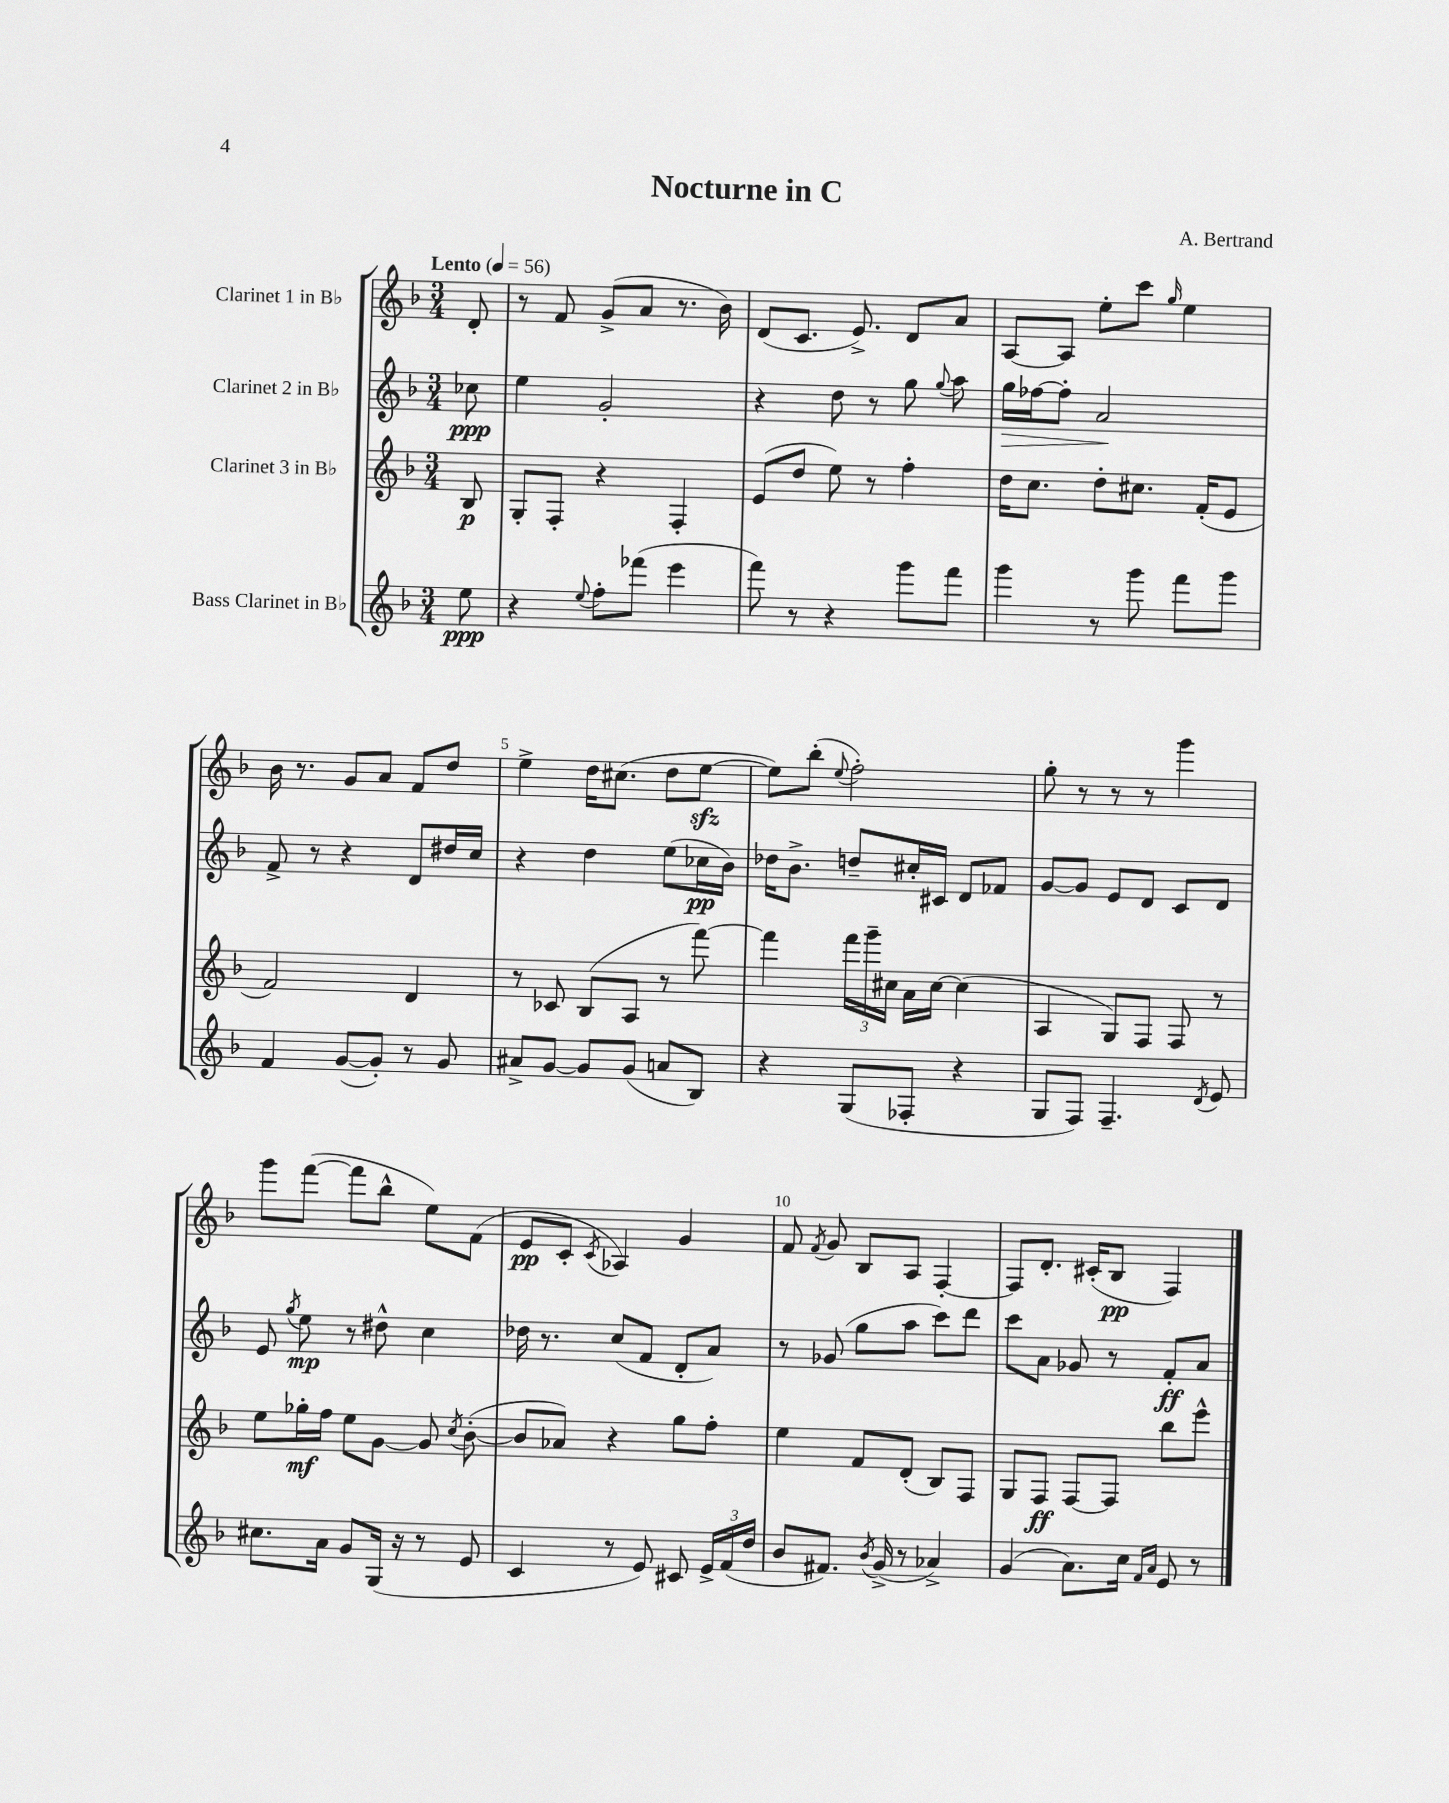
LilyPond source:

\header { title = "Nocturne in C" composer = "A. Bertrand" }
<<
\new StaffGroup <<
\new Staff = "s0" \with { instrumentName = "Clarinet 1 in Bb" } {
    \clef treble \key f \major \numericTimeSignature \time 3/4 \partial 8 \tempo "Lento" 4 = 56
    \autoBeamOff d'8-. |
    r8 f'8 g'8[->( a'8] r8. bes'16) |
    d'8[( c'8.] e'8.->) d'8[ a'8] |
    a8[~ a8] e''8[-. c'''8] \grace { g''16 } e''4 |
    bes'16 r8. g'8[ a'8] f'8[ d''8] |
    e''4-> d''16[ cis''8.]( d''8[ e''8]~\sfz |
    e''8[) bes''8]-.( \appoggiatura { e''8 } f''2-.) |
    g''8-. r8 r8 r8 g'''4 |
    g'''8[ f'''8]~( f'''8[ bes''8]-^ e''8[) f'8]( |
    e'8[\pp c'8]-. \acciaccatura { c'8 } aes4) g'4 |
    f'8 \acciaccatura { f'8 } g'8 bes8[ a8] f4~-. |
    f8[ d'8.]-. cis'16[-.( bes8]\pp f4) \bar "|." |
}
\new Staff = "s1" \with { instrumentName = "Clarinet 2 in Bb" } {
    \clef treble \key f \major \numericTimeSignature \time 3/4 \partial 8
    \autoBeamOff ces''8\ppp |
    e''4 g'2-. |
    r4 d''8 r8 g''8 \appoggiatura { g''8 } a''8 |
    g''16[\> fes''16~ fes''8]-. a'2\! |
    f'8-> r8 r4 d'8[ dis''16 c''16] |
    r4 d''4 e''8[( ces''16\pp bes'16]) |
    des''16[ bes'8.]-> d''8[-- cis''16-. cis'16] d'8[ fes'8] |
    g'8[~ g'8] e'8[ d'8] c'8[ d'8] |
    e'8 \acciaccatura { g''8 } e''8\mp r8 dis''8-^ c''4 |
    des''16 r8. c''8[( f'8] d'8[-. a'8]) |
    r8 ges'8( g''8[ a''8] c'''8[) d'''8] |
    c'''8[ a'8] ges'8 r8 f'8[-.\ff a'8] \bar "|." |
}
\new Staff = "s2" \with { instrumentName = "Clarinet 3 in Bb" } {
    \clef treble \key f \major \numericTimeSignature \time 3/4 \partial 8
    \autoBeamOff bes8\p |
    g8[-. f8]-. r4 f4-. |
    e'8[( d''8] e''8) r8 f''4-. |
    d''16[ c''8.] d''8[-. cis''8.] f'16[-.( e'8] |
    f'2) d'4 |
    r8 ces'8 bes8[( a8] r8 f'''8~) |
    f'''4 \tuplet 3/2 { f'''16[ g'''16-- cis''16] } a'16[ cis''16]~ cis''4( |
    a4 g8[) f8] f8 r8 |
    e''8[ ges''16-.\mf f''16] e''8[ g'8]~ g'8 \acciaccatura { c''8 } bes'8~-.( |
    bes'8[ aes'8]) r4 g''8[ f''8]-. |
    e''4 f'8[ d'8]-.( bes8[) f8] |
    g8[ f8]\ff f8[~ f8] bes''8[ e'''8]-^ \bar "|." |
}
\new Staff = "s3" \with { instrumentName = "Bass Clarinet in Bb" } {
    \clef treble \key f \major \numericTimeSignature \time 3/4 \partial 8
    \autoBeamOff e''8\ppp |
    r4 \appoggiatura { e''8 } f''8[-. fes'''8]( e'''4 |
    f'''8) r8 r4 g'''8[ f'''8] |
    g'''4 r8 g'''8 f'''8[ g'''8] |
    f'4 g'8[~( g'8]-.) r8 g'8 |
    ais'8[-> g'8]~ g'8[ g'8]( a'8[ bes8]) |
    r4 g8[( fes8]-. r4 |
    g8[ f8]) f4.-- \acciaccatura { d'8 } e'8 |
    cis''8.[ a'16] g'8[ g16]( r16 r8 e'8 |
    c'4 r8 e'8) cis'8 \tuplet 3/2 { e'16[-> f'16( d''16] } |
    bes'8[ fis'8.]) \acciaccatura { bes'8 } g'16->( r8 aes'4->) |
    g'4( a'8.[) c''16] \grace { f'16[ a'16] } e'8 r8 \bar "|." |
}
>>
>>
\layout { \context { \Score \override BarNumber.break-visibility = ##(#f #t #t) barNumberVisibility = #(every-nth-bar-number-visible 5) } }
